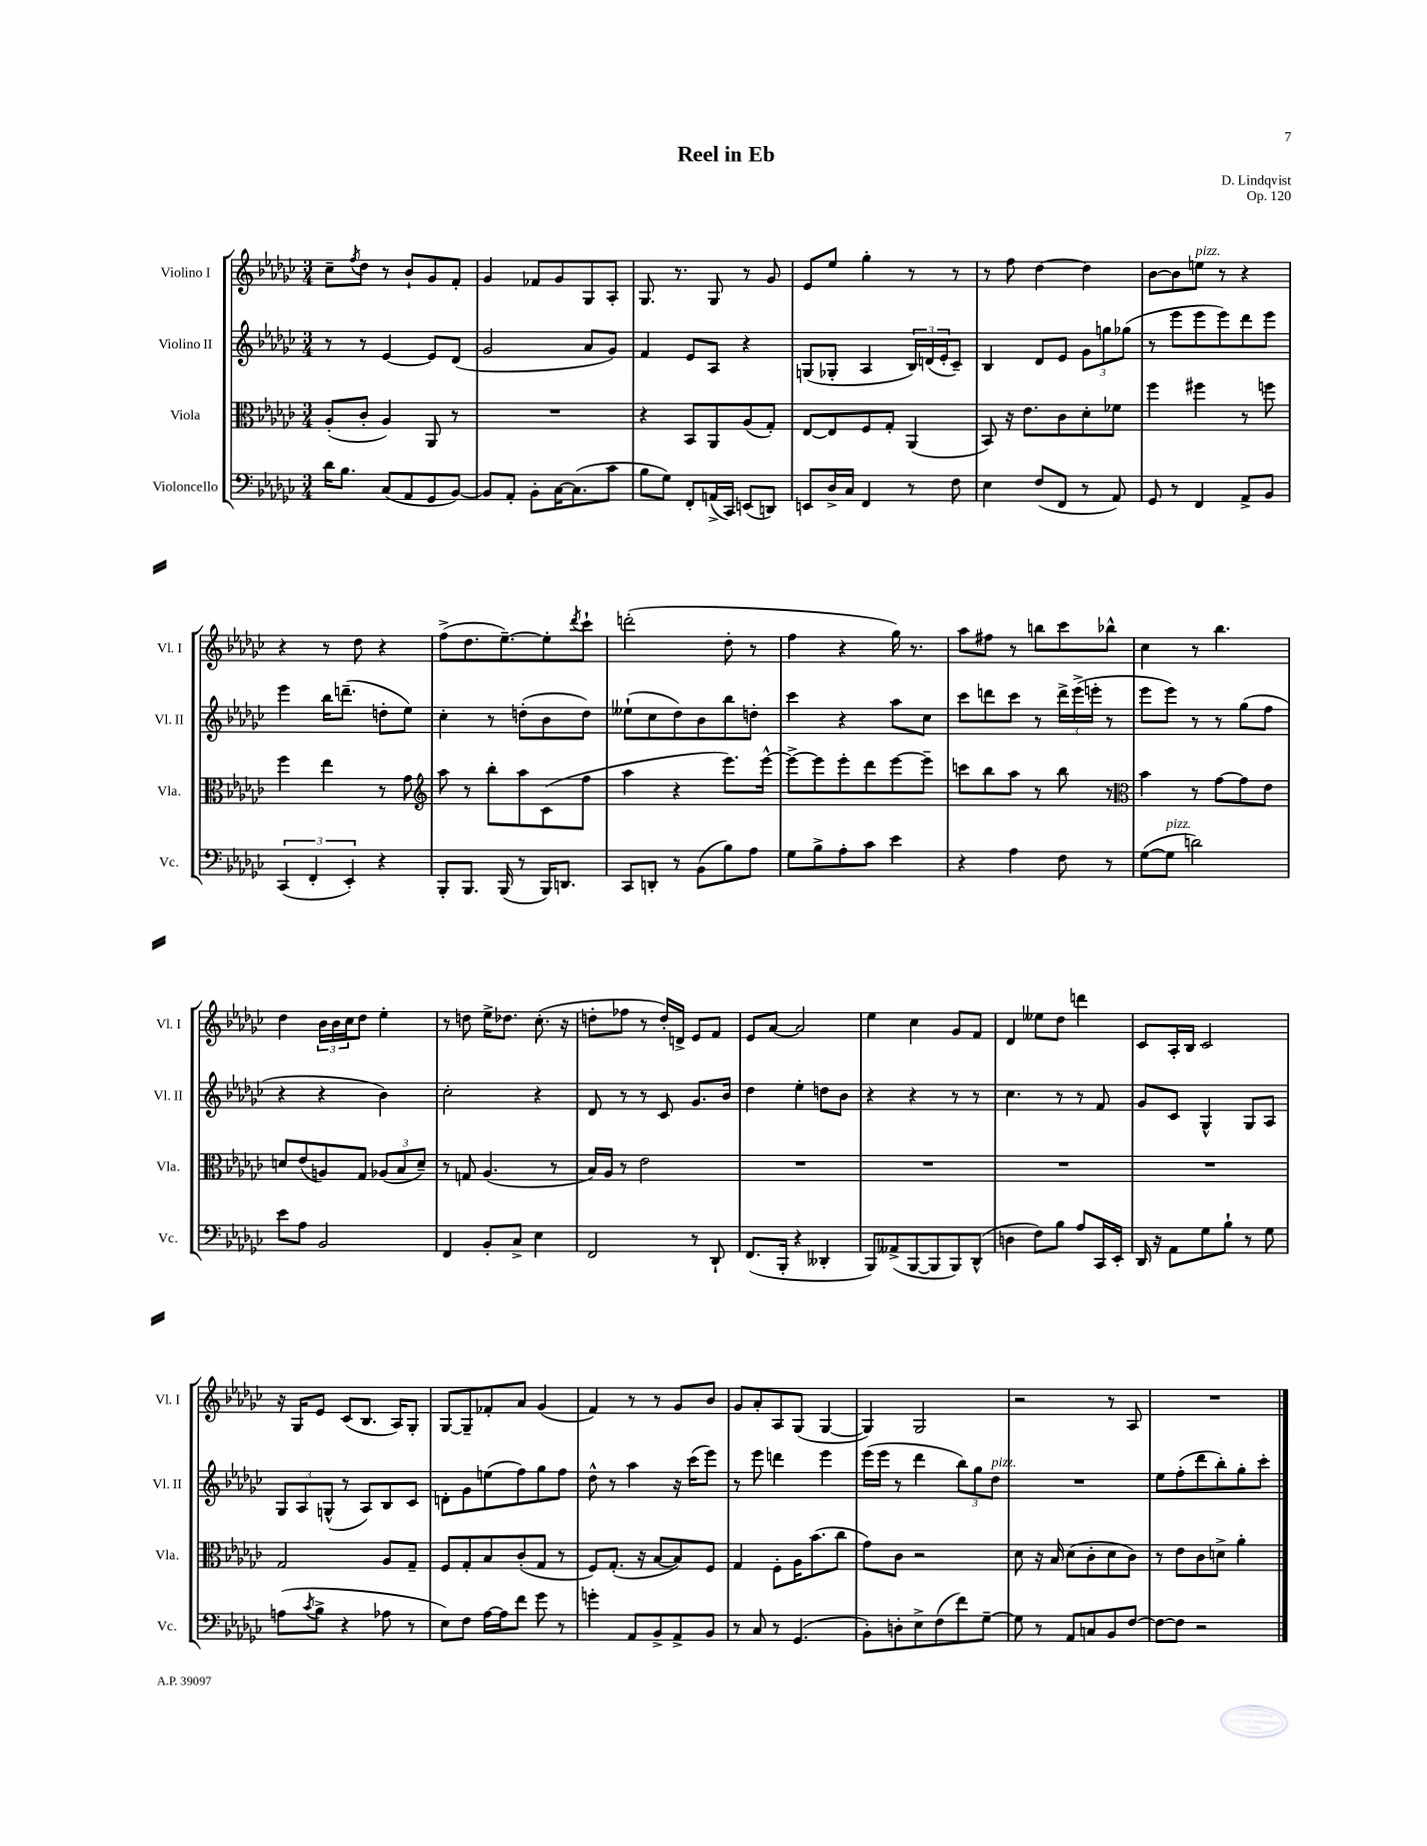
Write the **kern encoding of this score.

**kern	**kern	**kern	**kern
*staff4	*staff3	*staff2	*staff1
*clefF4	*clefC3	*clefG2	*clefG2
*k[b-e-a-d-g-c-]	*k[b-e-a-d-g-c-]	*k[b-e-a-d-g-c-]	*k[b-e-a-d-g-c-]
*M3/4	*M3/4	*M3/4	*M3/4
16d-	(8A-'	8r	8cc-~
8.B-	.	.	.
.	.	.	8qff
.	8c-'	8r	8dd-
(8C-	4A-)	[4e-	8r
8AA-	.	.	8b-`
8GG-	8AA-	8e-]	8g-
[8BB-)	8r	(8d-	8f'
=	=	=	=
8BB-]	2.r	2g-	4g-
8AA-'	.	.	.
8BB-'	.	.	8f-
[16C-	.	.	8g-
(8.C-]	.	.	.
.	.	8a-	8G-
8c-	.	8g-)	8A-'
=	=	=	=
8B-	4r	4f	8.G-
8G-)	.	.	.
.	.	.	8.r
8FF'	8BB-	8e-	.
(16AA^	8AA-	8A-	8G-
16CC-)	.	.	.
(8EE	(8A-	4r	8r
8DD)	8G-')	.	8g-
=	=	=	=
8EE	[8E-	(8G	8e-
16D-^	8E-]	8G-'	8ee-
16C-	.	.	.
4FF	8F	4A-	4gg-'
.	8G-'	.	.
8r	(4AA-	24B-)	8r
.	.	(24d	.
.	.	24e-'	.
8F	.	8c-~)	8r
=	=	=	=
4E-	8BB-)	4B-	8r
.	16r	.	8ff
.	8.e-	.	.
(8F	.	8d-	[4dd-
8FF	8c-	8e-	.
8r	8d-'	12g-	4dd-]
.	.	12gg	.
8AA-)	8f-	.	.
.	.	(12gg-	.
=	=	=	=
8GG-	4ff	8r	[8b-
8r	.	8eee-	8b-]
4FF	4ff#	8eee-	8ee
.	.	8eee-)	8r
8AA-^	8r	8ddd-	4r
8BB-	8ff	8eee-	.
=	=	=	=
(6CC-	4ff	4eee-	4r
6FF'	.	.	.
.	4ee-	16bb-	8r
.	.	(8.ddd~	.
6EE-')	.	.	.
.	.	.	8dd-
4r	8r	8dd'	4r
.	8g-	8ee-)	.
=	=	=	=
*	*clefG2	*	*
8BBB-'	8aa-	4cc-'	(8ff^
8.BBB-	8r	.	8.dd-
.	8bb-'	8r	.
(16BBB-	.	.	[8.ee-~)
8r	8aa-	(8dd'	.
16BBB-)	(8c-	8b-	8ee-']
8.DD	.	.	.
.	.	.	8qddd-
.	8ff	8dd)	8ccc-`
=	=	=	=
8CC-	4aa-	(8ee--`	(2ddd'
8DD'	.	8cc-	.
8r	4r	8dd-)	.
(8BB-	.	8b-	.
8B-)	8.eee-)	8bb-	8dd-'
8A-	.	8dd'	8r
.	[16eee-^^	.	.
=	=	=	=
8G-	8eee-^_	4ccc-	4ff
8B-^	8eee-]	.	.
8A-'	8eee-'	4r	4r
8c-	8ddd-	.	.
4e-	[8eee-	8aa-	16gg-)
.	.	.	8.r
.	8eee-~]	8cc-	.
=	=	=	=
4r	8ccc	8ccc-	8aa-
.	8bb-	8ddd	8ff#
4A-	8aa-	8ccc-	8r
.	8r	8r	8bb
8F	8bb-	24ddd^	8ccc-
.	.	(24eee-^	.
.	.	24eee'	.
8r	8r	8r	8bb-^^
=	=	=	=
*	*clefC3	*	*
([8G-	4b-	8eee-	4cc-
8G-]	.	8eee-)	.
2d)	8r	8r	8r
.	[8g-	8r	4.bb-
.	8g-]	(8gg-	.
.	8e-	8ff	.
=	=	=	=
8e-	8d	4r	4dd-
8A-	(8e-	.	.
2BB-	8A)	4r	24b-
.	.	.	24b-
.	.	.	24cc-
.	8G-	.	8dd-
.	(12A-	4b-)	4ee-'
.	12B-	.	.
.	12d~)	.	.
=	=	=	=
4FF	8r	2cc-'	8r
.	8G	.	8dd
8BB-'	(4.A-	.	16ee-^
.	.	.	8.dd-
8C-^	.	.	.
4E-	.	4r	(8.cc-'
.	8r	.	.
.	.	.	16r
=	=	=	=
2FF	16B-)	8d-	8dd'
.	16A-	.	.
.	8r	8r	8ff-
.	2e-	8r	8r
.	.	8c-	16dd')
.	.	.	16d^
8r	.	8.g-	8e-
8DD-`	.	.	8f
.	.	16b-	.
=	=	=	=
(8.FF	2.r	4dd-	8e-
.	.	.	[8a-
16BBB-'	.	.	.
4r	.	4ee-'	2a-]
4DD--'	.	8dd	.
.	.	8b-	.
=	=	=	=
8BBB-)	2.r	4r	4ee-
(8AA--^	.	.	.
[8BBB-	.	4r	4cc-
8BBB-]	.	.	.
8BBB-)	.	8r	8g-
(8DD-^^	.	8r	8f
=	=	=	=
4D	2.r	4.cc-	4d-
8F)	.	.	8ee--
8B-	.	8r	8dd-
8A-	.	8r	4ddd
16CC-	.	8f	.
16EE-'	.	.	.
=	=	=	=
16DD-	2.r	8g-	8c-
16r	.	.	.
8AA-	.	8c-	16A-'
.	.	.	16B-
8G-	.	4G-^^	2c-
8B-`	.	.	.
8r	.	8G-	.
8G-	.	8A-	.
=	=	=	=
(8A	2G-	12G-	16r
.	.	.	16G-
.	.	12A-	.
8qc-	.	.	.
8B-^	.	.	8e-
.	.	(12G^^	.
4r	.	8r	(8c-
.	.	8A-)	8.B-
8A-	8A-	8B-	.
.	.	.	16A-)
8r	8G-~	8c-	8G-'
=	=	=	=
8E-)	8F	8d'	[8G-
8F	8G-'	8g-	8G-~]
[16A-	8B-	(8ee	8f-'
16A-]	.	.	.
8f	(8c-'	8ff)	8a-
8g-	8G-	8gg-	(4g-
8r	8r	8ff	.
=	=	=	=
4g'	8F)	8dd-^^	4f)
.	(8.G-'	8r	.
8AA-	.	4aa-	8r
.	16r	.	.
8BB-^	[8B-	.	8r
8AA-^	8B-])	16r	8g-
.	.	(16ccc-	.
8BB-	8F	8eee-)	8b-
=	=	=	=
8r	4G-	8r	8g-
8C-	.	8eee-	8a-'
8r	8F'	4ddd	8A-
(4.GG-	16A-	.	(8G-
.	(8.b-	.	.
.	.	4eee-	[4G-
.	8cc-	.	.
=	=	=	=
8BB-')	8g-)	(16eee-	4G-])
.	.	16eee-	.
8D'	8c-	8r	.
8E-^	2r	4ddd-	2G-
(8F	.	.	.
8f)	.	12bb-)	.
.	.	12gg-	.
[8G-~	.	.	.
.	.	12dd-	.
=	=	=	=
8G-]	8d-	2.r	2r
8r	16r	.	.
.	16B-	.	.
8AA-	(8d-	.	.
8C	8c-'	.	.
8BB-	8d-	.	8r
[8F	8c-)	.	8A-
=	=	=	=
8F_	8r	8ee-	2.r
8F]	8e-	(8ff'	.
2r	8c-	8ddd-	.
.	8d^	8bb-')	.
.	4a-'	8gg-'	.
.	.	8ccc-'	.
==	==	==	==
*-	*-	*-	*-
